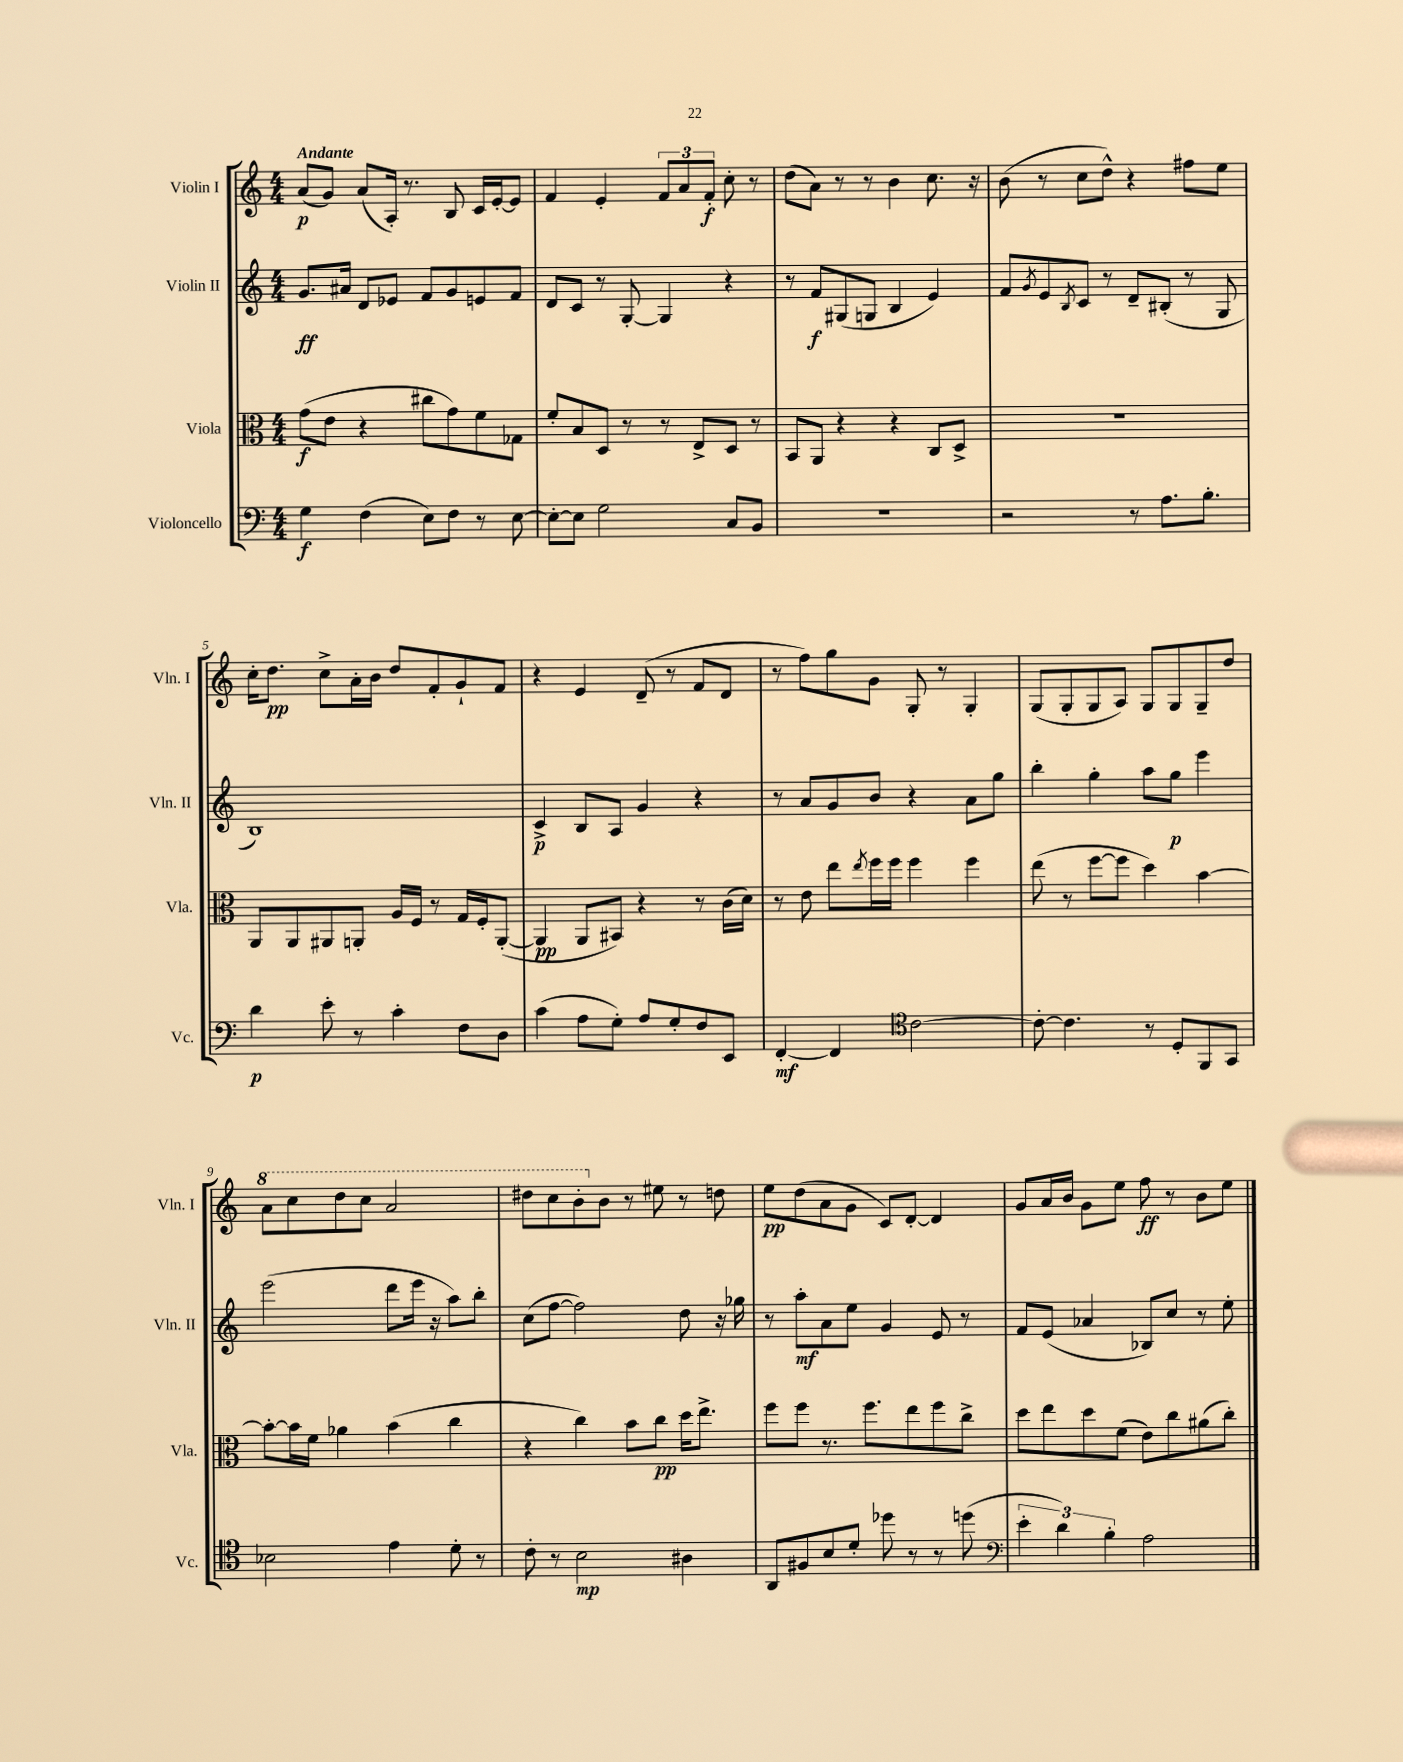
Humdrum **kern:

**kern	**dynam	**kern	**dynam	**kern	**dynam	**kern	**dynam
*part4	*part4	*part3	*part3	*part2	*part2	*part1	*part1
*staff4	*staff4	*staff3	*staff3	*staff2	*staff2	*staff1	*staff1
*I"Violoncello	*	*I"Viola	*	*I"Violin II	*	*I"Violin I	*
*I'Vc.	*	*I'Vla.	*	*I'Vln. II	*	*I'Vln. I	*
*clefF4	*	*clefC3	*	*clefG2	*	*clefG2	*
*k[]	*	*k[]	*	*k[]	*	*k[]	*
*M4/4	*	*M4/4	*	*M4/4	*	*M4/4	*
=1	=1	=1	=1	=1	=1	=1	=1
!	!	!	!	!	!	!LO:TX:a:B:t=Andante	!
4G\	f	(8g\L	f	8.g/L	ff	(8a/L	p
.	.	8e\J	.	.	.	8g/J)	.
.	.	.	.	16a#X/Jk	.	.	.
(4F\	.	4r	.	8d/L	.	(8a/L	.
.	.	.	.	8e-X/J	.	16A'/Jk)	.
.	.	.	.	.	.	8.r	.
8E\L)	.	8cc#X\L	.	8f/L	.	.	.
8F\J	.	8g\)	.	8g/	.	8B/	.
8r	.	8f\	.	8en/	.	16c/LL	.
.	.	.	.	.	.	[16e'/J	.
[8E\	.	8G-X\J	.	8f/J	.	8e/J]	.
=2	=2	=2	=2	=2	=2	=2	=2
8E'\L_	.	8f'/L	.	8d/L	.	4f/	.
8E\J]	.	8B/	.	8c/J	.	.	.
2G\	.	8D/J	.	8r	.	4e'/	.
.	.	8r	.	[8G'/	.	.	.
.	.	8r	.	4G/]	.	12f/L	.
.	.	.	.	.	.	12a/	.
.	.	8E^/L	.	.	.	.	.
.	.	.	.	.	.	12f'/J	f
8C/L	.	8D/J	.	4r	.	8cc'\	.
8BB/J	.	8r	.	.	.	8r	.
=3	=3	=3	=3	=3	=3	=3	=3
1r	.	8BB/L	.	8r	.	(8dd\L	.
.	.	8AA/J	.	8f/L	f	8a\J)	.
.	.	4r	.	(8G#X/	.	8r	.
.	.	.	.	8Gn/J	.	8r	.
.	.	4r	.	4B/	.	4b\	.
.	.	8C/L	.	4e/)	.	8.cc\	.
.	.	8D^/J	.	.	.	.	.
.	.	.	.	.	.	16r	.
=4	=4	=4	=4	=4	=4	=4	=4
2r	.	1r	.	8f/L	.	(8b\	.
.	.	.	.	8qg/	.	.	.
.	.	.	.	8e/	.	8r	.
.	.	.	.	8qB/	.	.	.
.	.	.	.	8c/J	.	8cc\L	.
.	.	.	.	8r	.	8dd^^\J)	.
8r	.	.	.	8d~/L	.	4r	.
8.A\L	.	.	.	(8B#X'/J	.	.	.
.	.	.	.	8r	.	8ff#X\L	.
8.B'\J	.	.	.	.	.	.	.
.	.	.	.	8G/	.	8ee\J	.
!!LO:LB:g=z
=5	=5	=5	=5	=5	=5	=5	=5
4d\	p	8AA/L	.	1B)	.	16cc'\KL	.
.	.	.	.	.	.	8.dd\J	pp
.	.	8AA/	.	.	.	.	.
8e'\	.	8AA#X/	.	.	.	8cc^\L	.
8r	.	8AAn'/J	.	.	.	16a'\L	.
.	.	.	.	.	.	16b\JJ	.
4c'\	.	16A/LL	.	.	.	8dd/L	.
.	.	16F/JJ	.	.	.	.	.
.	.	8r	.	.	.	8f'/	.
8F\L	.	16G/LL	.	.	.	8g`/	.
.	.	16F'/J	.	.	.	.	.
8D\J	.	([8AA'/J	.	.	.	8f/J	.
=6	=6	=6	=6	=6	=6	=6	=6
(4c\	.	4AA/]	pp	4c^/	p	4r	.
8A\L	.	8AA/L	.	8B/L	.	4e/	.
8G'\J)	.	8BB#X/J)	.	8A/J	.	.	.
8A/L	.	4r	.	4g/	.	(8d~/	.
8G'/	.	.	.	.	.	8r	.
8F/	.	8r	.	4r	.	8f/L	.
8EE/J	.	(16c\LL	.	.	.	8d/J	.
.	.	16d\JJ)	.	.	.	.	.
=7	=7	=7	=7	=7	=7	=7	=7
[4FF'/	mf	8r	.	8r	.	8r	.
.	.	8e\	.	8a/L	.	8ff\L)	.
4FF/]	.	8ee\L	.	8g/	.	8gg\	.
.	.	8qee/	.	.	.	.	.
.	.	16ff\L	.	8b/J	.	8g\J	.
.	.	16ff\JJ	.	.	.	.	.
*clefC4	*	*	*	*	*	*	*
[2c\	.	4ff\	.	4r	.	8G'/	.
.	.	.	.	.	.	8r	.
.	.	4ff\	.	8a\L	.	4G'/	.
.	.	.	.	8gg\J	.	.	.
=8	=8	=8	=8	=8	=8	=8	=8
8c'\_	.	(8ee\	.	4bb'\	.	(8G/L	.
4.c\]	.	8r	.	.	.	8G'/	.
.	.	[8ff\L	.	4gg'\	.	8G/	.
.	.	8ff\J]	.	.	.	8A/J)	.
8r	.	4dd\)	.	8aa\L	.	8G/L	.
8D'/L	.	.	.	8gg\J	p	8G/	.
8FF/	.	[4b\	.	4eee\	.	8G~/	.
8GG/J	.	.	.	.	.	8dd/J	.
!!LO:LB:g=z
=9	=9	=9	=9	=9	=9	=9	=9
*	*	*	*	*	*	*8va	*
2B-X\	.	8b'\L_	.	(2eee\	.	8aa\L	.
.	.	16b\L]	.	.	.	8ccc\	.
.	.	16f\JJ	.	.	.	.	.
.	.	4a-X\	.	.	.	8ddd\	.
.	.	.	.	.	.	8ccc\J	.
4e\	.	(4b\	.	8ddd\L	.	2aa/	.
.	.	.	.	16eee\Jk	.	.	.
.	.	.	.	16r	.	.	.
8d'\	.	4cc\	.	8aa\L)	.	.	.
8r	.	.	.	8bb'\J	.	.	.
=10	=10	=10	=10	=10	=10	=10	=10
8c'\	.	4r	.	(8cc\L	.	8ddd#X\L	.
8r	.	.	.	[8ff\J	.	8ccc\	.
2B\	mp	4cc\)	.	2ff\])	.	8bb'\	.
*	*	*	*	*	*	*X8va	*
.	.	.	.	.	.	8b\J	.
.	.	8b\L	.	.	.	8r	.
.	.	8cc\J	pp	.	.	8ee#X\	.
4A#X\	.	16dd\KL	.	8dd\	.	8r	.
.	.	8.ee^\J	.	.	.	.	.
.	.	.	.	16r	.	8ddn\	.
.	.	.	.	16gg-X\	.	.	.
=11	=11	=11	=11	=11	=11	=11	=11
8AA/L	.	8ff\L	.	8r	.	8ee\L	pp
8F#X/	.	8ff\J	.	8aa'\L	mf	(8dd\	.
8B/	.	8.r	.	8a\	.	8a\	.
8d'/J	.	.	.	8ee\J	.	8g\J	.
.	.	8.ff\L	.	.	.	.	.
8dd-X\	.	.	.	4g/	.	8c/L)	.
8r	.	8ee\	.	.	.	[8d'/J	.
8r	.	8ff\	.	8e/	.	4d/]	.
(8ddn\	.	8cc^\J	.	8r	.	.	.
=12	=12	=12	=12	=12	=12	=12	=12
*clefF4	*	*	*	*	*	*	*
6e'\	.	8dd\L	.	8f/L	.	8g/L	.
.	.	8ee\	.	(8e/J	.	16a/L	.
6d\)	.	.	.	.	.	.	.
.	.	.	.	.	.	16b/JJ	.
.	.	8dd\	.	4a-X/	.	8g\L	.
6B'\	.	.	.	.	.	.	.
.	.	(8f\J	.	.	.	8ee\J	.
2A\	.	8e\L)	.	8B-X/L)	.	8ff\	ff
.	.	8cc\	.	8cc/J	.	8r	.
.	.	(8a#X\	.	8r	.	8b\L	.
.	.	8cc'\J)	.	8ee'\	.	8ee\J	.
==	==	==	==	==	==	==	==
*-	*-	*-	*-	*-	*-	*-	*-
